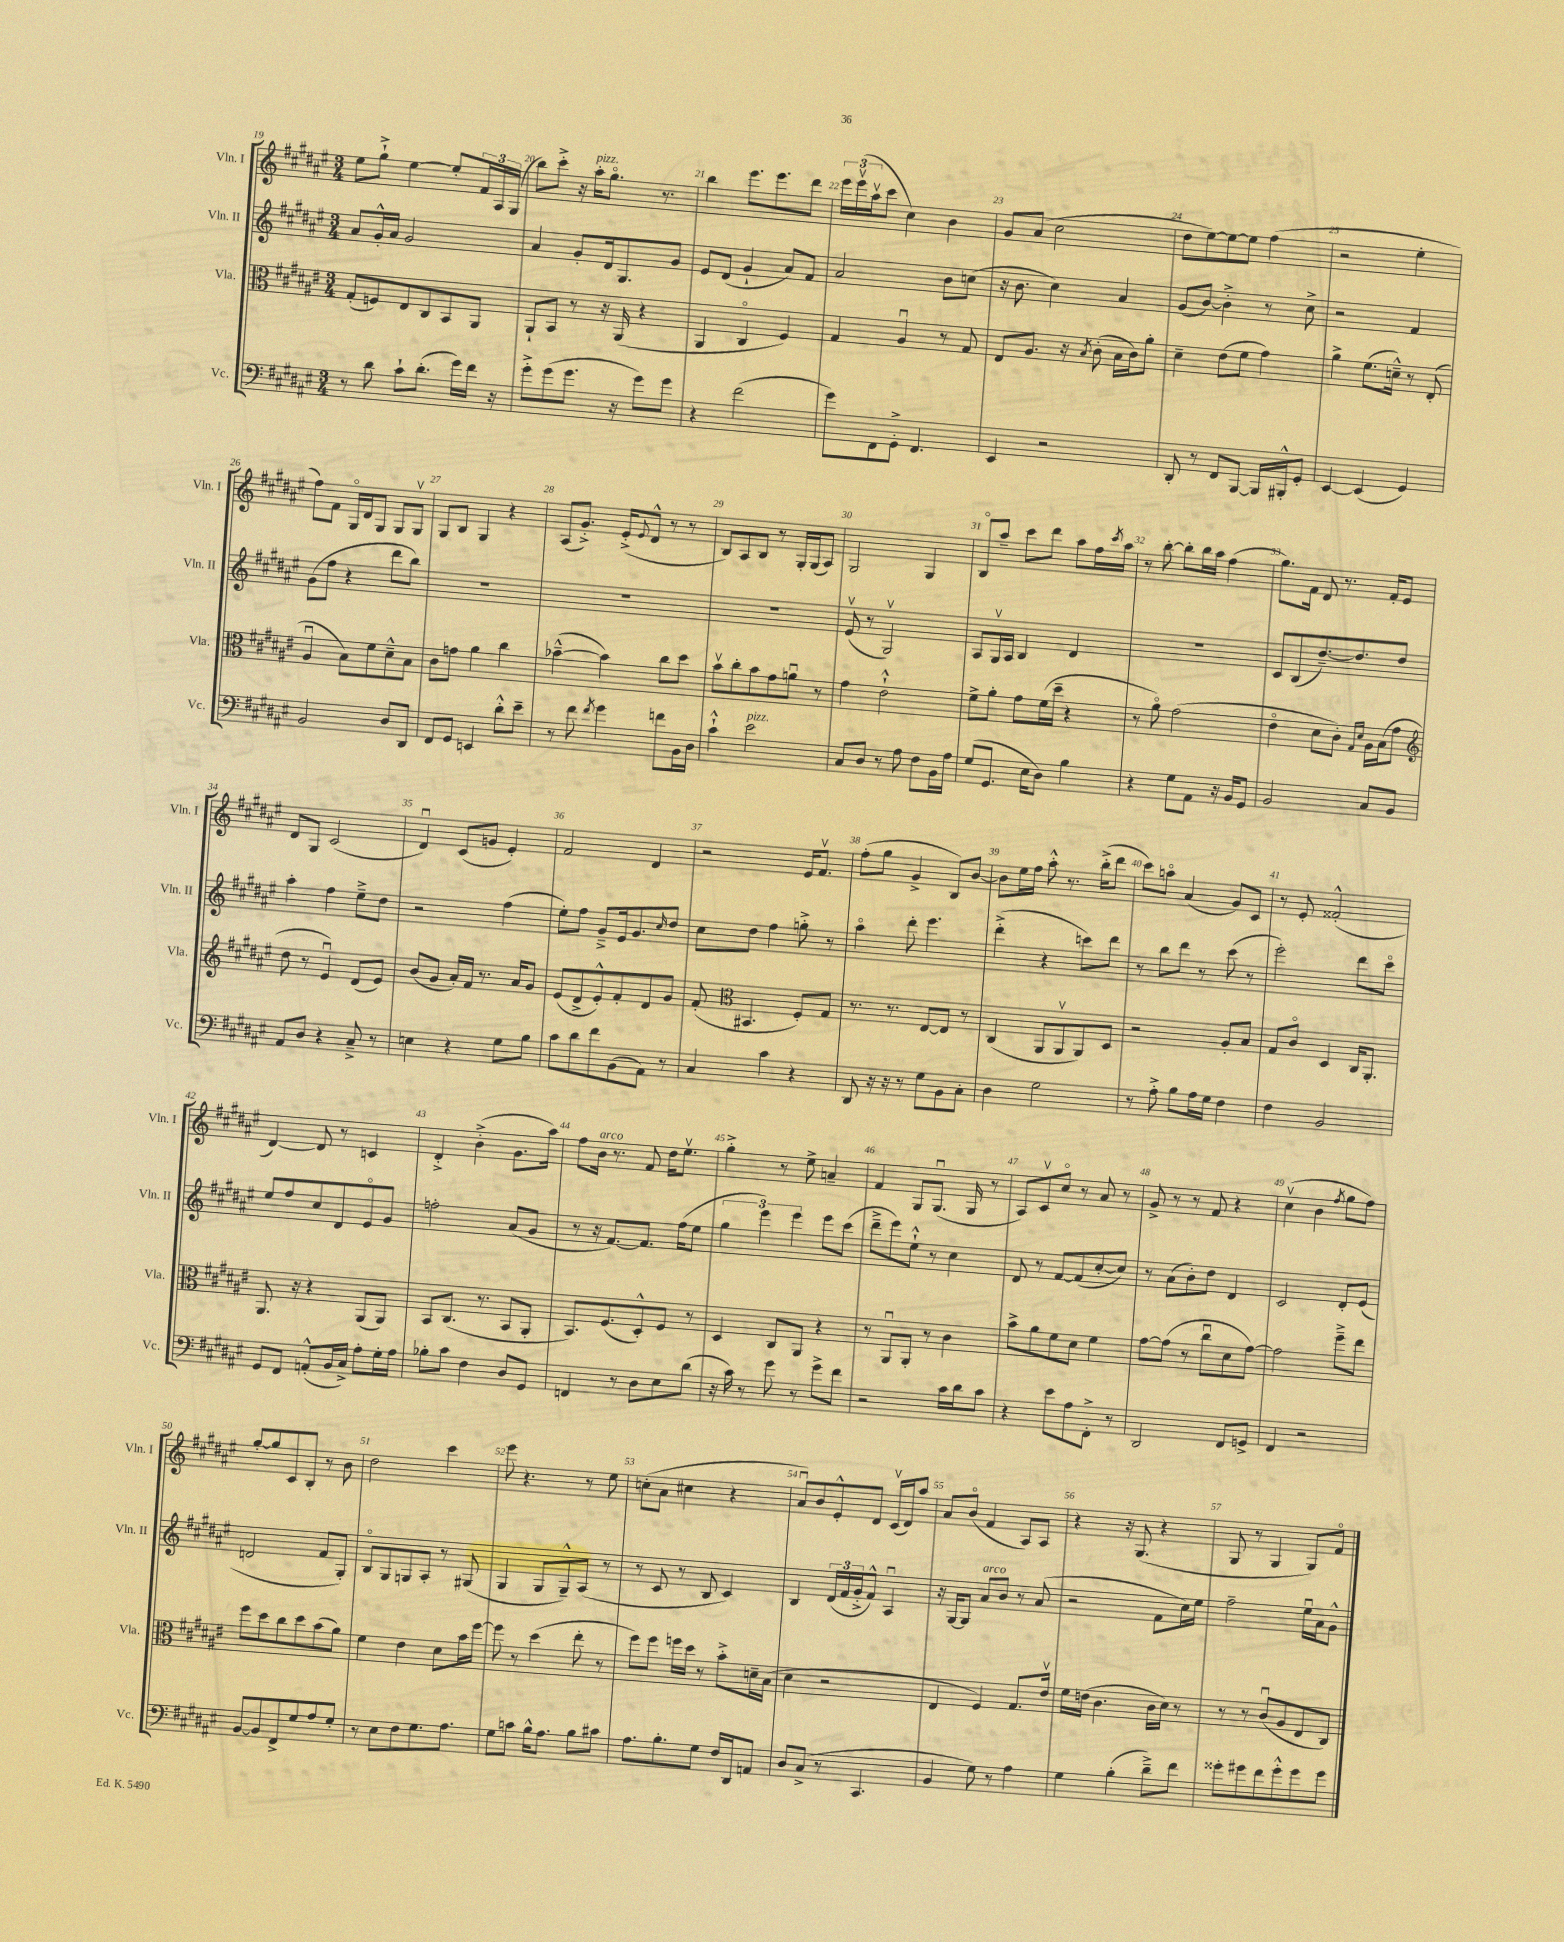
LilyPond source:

<<
\new StaffGroup <<
\new Staff = "s0" \with { instrumentName = "Vln. I" shortInstrumentName = "Vln. I" } {
    \clef treble \key fis \major \numericTimeSignature \time 3/4
    eis''8 gis''8-!-> eis''4~ eis''8-. \tuplet 3/2 { fis'16 ais16 gis16( } |
    b''8) cis'''8-.-> r16 ais''16-.^\markup { \italic "pizz." } gis''8.\flageolet r8. |
    b''4 eis'''8. eis'''8. dis'''8 |
    \tuplet 3/2 { eis'''16 eis'''16\upbow( ais''16\upbow } cis'''8 cis''4) b'4 |
    gis'8 ais'8( cis''2 |
    dis''8 eis''8~) eis''8~ eis''8 fis''4( |
    r2 eis''4-. |
    fis''8) fis'8 gis16\flageolet dis'16 gis8 gis8 gis8\upbow |
    gis8 b8 gis4 r4 |
    ais8( gis'8.-.->) eis'16-.->( \appoggiatura { eis'8 } dis'8-^ r8 r8 |
    b8) ais8 b8 r8 gis16-. gis16( ais8) |
    gis2 gis4 |
    b8\flageolet ais''8-- cis'''8 dis'''8 ais''8 fis''16 \acciaccatura { cis'''8 } ais''16 |
    r8 b''8~-. b''8-. b''16 ais''16 fis''4( |
    gis''8.) fis'16 dis'8 r8. fis'16-. eis'8 |
    dis'8 gis8 cis'2( |
    dis'4\downbow) cis'8( g'8 eis'4-.) |
    fis'2 dis'4 |
    r2 eis'16 fis'8.\upbow |
    fis''8-.( gis''8 gis'4-> b8) b'8~ |
    b'8 eis''16 fis''16 ais''8-.-^ r8. b''16-.->( dis'''8 |
    cis'''8) a''8\flageolet ais'4( gis'8) cis'8 |
    r8 eis'8-. fisis'2-.-^( |
    dis'4~) dis'8 r8 c'4 |
    dis'4-.-> b'4-.->( gis'8. ais''16) |
    fis''8 b'16^\markup { \italic "arco" } r8. fis'8 dis''16 eis''8.\upbow |
    gis''4-.-> r8 eis''8-> a'4-- |
    fis'4 gis8 gis8.\downbow( gis16 r8 |
    ais8) cis'8\upbow cis''8\flageolet r8 ais'8 r8 |
    gis'8-> r8 r8 fis'8 r4 |
    cis''4\upbow( b'4 \acciaccatura { fis''8 } gis''8 fis''8) |
    gis''8~-. gis''8 cis'8 b8-. r8 b'8 |
    dis''2 cis'''4 |
    eis'''8 r4. r8 eis''8 |
    c''8-.( ais'8 cis''4 r4 |
    ais'8\downbow) b'8 eis'8-.-^ dis'8 cis'16\upbow( dis'16) ais''8 |
    ais'8 b'8\flageolet( fis'4 ais8) ais8 |
    r4 r16 gis8.( r4 |
    gis8 r8 gis4 gis8) fis'8\flageolet \bar "|." |
}
\new Staff = "s1" \with { instrumentName = "Vln. II" shortInstrumentName = "Vln. II" } {
    \clef treble \key fis \major \numericTimeSignature \time 3/4
    ais'8 gis'16-.-^ ais'16 gis'2 |
    ais'4 gis'8-. dis'16 gis8. gis'8 |
    eis'8 dis'8( gis'4-! ais'8) fis'8 |
    ais'2 b'8 c''8( |
    r16 b'8. cis''4) ais'4 |
    gis'8( b'8~) b'4-.-> r8 cis''8-> |
    r2 fis'4 |
    gis'8( fis''8 r4 dis'''8 b''8) |
    R2. |
    R2. |
    R2. |
    eis'8\upbow( r8 gis2\upbow) |
    ais8 gis16\upbow ais16 b4 dis'4 |
    R2. |
    cis'8 b8( dis''8.~--) dis''8. dis''8 |
    ais''4-. fis''4 eis''8---> dis''8 |
    r2 fis''4( |
    eis''8-.) fis''8 gis'8---> eis'16 gis'8. \grace { cis''16 } dis''8 |
    cis''8 dis''8 fis''4 g''8-.-> r8 |
    ais''4\flageolet dis'''8-. eis'''4. |
    dis'''4-.->( r4 c'''8) dis'''8 |
    r8 b''8 dis'''8 r8 cis'''8( r8 |
    eis'''2-.) dis'''8 cis'''8\flageolet |
    eis''8 fis''8 cis''8 dis'8 eis'8\flageolet gis'8 |
    f''2-. ais'8( gis'8 |
    r8 r16 fis'8.~) fis'8. fis''16( eis''8 |
    \tuplet 3/2 { gis''4 eis'''4) eis'''4 } eis'''8 cis'''8( |
    dis'''8---> eis'''8) eis''8-!-^ r8 cis''4 |
    dis'8 r8 fis'8~ fis'8( cis''8~-. cis''8) |
    r8 ais'8( b'8-.) dis''8 dis'4 |
    cis'2 dis'8-. eis'8( |
    d'2 fis'8 gis8-.) |
    b8\flageolet gis8 g8 ais8-. r8 gis8( |
    gis4 gis8 gis8---^) ais8( r8 |
    r8 cis'8 r8 b8 cis'4) |
    b4 \tuplet 3/2 { dis'16( fis'16 gis'16-.-> } fis'8-^) ais4\downbow |
    r16 gis16~ gis8 ais'8^\markup { \italic "arco" } b'8 r8 ais'8( |
    r2 fis'8 cis''16) eis''16 |
    fis''2-- eis''16\downbow ais'16 gis'8-^ \bar "|." |
}
\new Staff = "s2" \with { instrumentName = "Vla." shortInstrumentName = "Vla." } {
    \clef alto \key fis \major \numericTimeSignature \time 3/4
    gis8-.( f8) eis8 cis8 b,8 ais,8 |
    ais,8-! b,8 r8 r16 ais,16( r4 |
    ais,4 cis4\flageolet fis4) |
    gis4 ais4\downbow r8 gis8 |
    eis8 ais8. r16 \acciaccatura { b8 } cis'8-.( b16 cis'16) ais'8-. |
    dis'4-- eis'8( fis'8 gis'4) |
    ais'4-> fis'8.( d'16---^) r8 eis8-.( |
    ais4\downbow b8) fis'8 dis'8---^ b8 |
    cis'8 g'8 ais'4 cis''4 |
    bes'4~---^( bes'4) cis''8 dis''8 |
    b'8\upbow cis''8-. b'8 gis'8 a'8\downbow r8 |
    gis'4 eis'2-!-^ |
    fis'8-> ais'8-. gis'8 fis'16( dis''16-- r4 |
    r8 ais'8\flageolet) gis'2( |
    eis'4\flageolet dis'8 cis'8-.) \grace { gis16 dis'16 } ais16 b16( gis'8 |
    \clef treble dis''8 r8 eis'4\downbow) dis'8( eis'8) |
    b'8( gis'8 ais'16-.) fis'16 r8. ais'16 gis'8 |
    eis'8( dis'8-> eis'8-.-^) fis'8-. dis'8 gis'8 |
    fis'8-.( \clef alto bis,4. fis8-.) gis8 |
    r8. r8. eis8~ eis8 r8 |
    cis4( ais,8 ais,8\upbow ais,8) dis8 |
    r2 ais8-. b8 |
    gis8 cis'8\flageolet dis4 cis16 ais,8.-. |
    ais,8. r16 r4 ais,8( ais,8) |
    b,8 cis8.( r8. b,8 ais,8-. |
    b,8.) fis8.( dis8-.-^) fis8 r8 |
    dis4 cis8 ais,8 r4 |
    r8 ais,8\downbow ais,8-. r8 cis'4 |
    b'8-> ais'8 fis'8 dis'8 fis'4 |
    gis'8~ gis'8( r8 cis''8\downbow dis'8 gis'8~) |
    gis'2 fis''8---> eis''8 |
    fis''8 dis''8 cis''8 dis''8 b'8( ais'8) |
    fis'4 eis'4 dis'8 b'16 fis''16~ |
    fis''8 r8 dis''4( eis''8-. r8 |
    fis''8) fis''8 f''16 dis''16 r8 b'8-.-> d'16-- b16( |
    dis'4 r2 |
    eis4 fis4) gis8. eis'16\upbow |
    fis'16 e'16( cis'4. cis'16 dis'16) r8 |
    r8 r8 cis'8\downbow( ais8 eis8 cis8) \bar "|." |
}
\new Staff = "s3" \with { instrumentName = "Vc." shortInstrumentName = "Vc." } {
    \clef bass \key fis \major \numericTimeSignature \time 3/4
    r8 dis'8 cis'8-! dis'8.-.( gis'16) fis'16 r16 |
    gis'8-.-> gis'8( gis'8. r16 gis'8) gis'8 |
    r4 fis'2( |
    gis'8) fis,8 gis,8-.-> fis,4. |
    eis,4 r2 |
    dis,8-. r8 fis,8 b,,8~ b,,16 bis,,16-.-^ gis,8-. |
    eis,4~ eis,4( gis,4) |
    b,2 dis8 dis,8 |
    fis,8 gis,8 e,4 dis'8-.-^ eis'8-- |
    r8 fis'8 \acciaccatura { fis'8 } gis'4 f'8 b,16 dis16 |
    cis'4-!-^ eis'2^\markup { \italic "pizz." } |
    cis8 dis8 r8 ais8 fis8 b,16 ais16 |
    gis8( gis,8. eis16 dis8) b4 |
    r4 gis8 ais,8 r16 b,16 gis,8 |
    b,2 cis8 b,8 |
    ais,8 dis8 r4 cis8---> r8 |
    e4 r4 gis8 b8 |
    cis'8 dis'8 fis'8 b,8( ais,8) r8 |
    cis4 cis'4 r4 |
    dis,8 r16 r16 r8 gis8 b,8 cis8-. |
    dis4 gis2 |
    r8 ais8-.-> b8 ais16 gis16 fis4 |
    fis4 b,2 |
    gis,8 fis,8 a,8-.-^( b,16 cis16->) ais8-. gis16-. ais16 |
    bes8-. cis'8 fis4 dis8 gis,8 |
    f,4 r8 dis8 eis8 dis'8( |
    r16 cis'16) r8 gis'8 r8 gis'8-> fis'8 |
    r2 cis'16 dis'16 cis'8 |
    r4 eis'8 ais8 fis,8-.-> r8 |
    dis,2 fis,8 g,8-> |
    fis,4 r2 |
    b,8~ b,8 fis,8-> gis8 ais8 gis8-. |
    r8 eis8 fis8 gis8. ais8. |
    gis8 c'8 b16-^ ais8. b8 cis'8 |
    ais8. b8.-. gis8 fis16 dis,16 a,8 |
    dis8 cis8->( r8 cis,4. |
    b,4 gis8) r8 ais4 |
    gis4 b4-.( dis'8--->) fis'8 |
    gisis'8-. gis'8 fis'8 gis'8-.-^ gis'8 gis'8 \bar "|." |
}
>>
>>
\layout { \context { \Score currentBarNumber = #19 \override BarNumber.break-visibility = ##(#f #t #t) barNumberVisibility = #all-bar-numbers-visible } }
